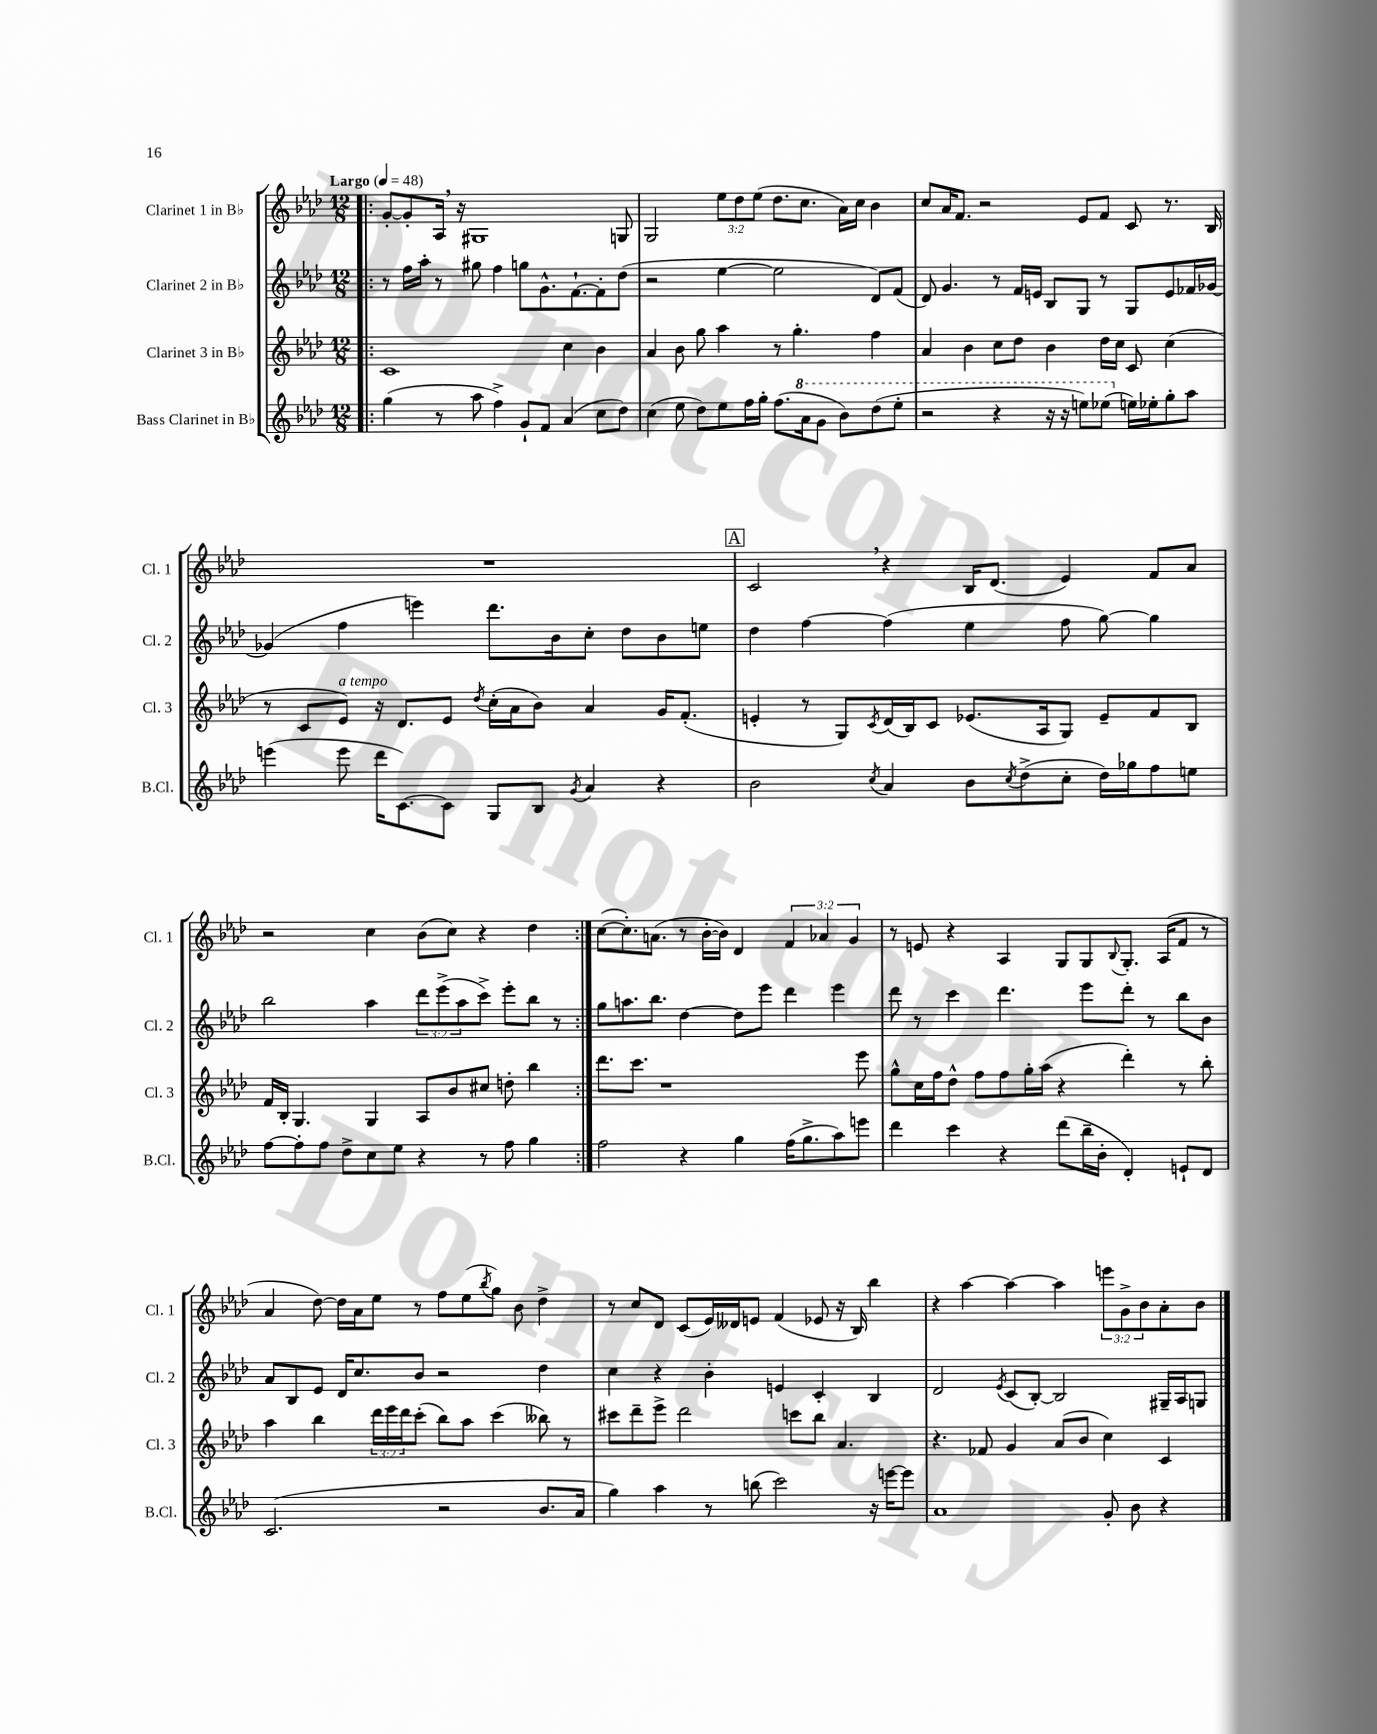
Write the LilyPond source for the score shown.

<<
\new StaffGroup <<
\new Staff = "s0" \with { instrumentName = "Clarinet 1 in Bb" shortInstrumentName = "Cl. 1" } {
    \clef treble \key aes \major \numericTimeSignature \time 12/8 \override Staff.TupletNumber.text = #tuplet-number::calc-fraction-text \tempo "Largo" 4 = 48
    \repeat volta 2 { \bar ".|:" g'8~-. g'8-. aes16 \breathe r16 gis1 g8 |
    g2 \tuplet 3/2 { ees''8 des''8 ees''8( } des''8. c''8. aes'16) c''16 bes'4 |
    c''8 aes'16 f'8. r2 ees'8 f'8 c'8 r8. bes16 |
    R1. |
    \mark \markup { \box "A" } c'2 \breathe r4 bes16 des'8.( ees'4) f'8 aes'8 |
    r2 c''4 bes'8( c''8) r4 des''4 | }
    c''8~( c''8.-.) a'8.( r8 bes'16~-. bes'16) des'4 \tuplet 3/2 { f'4 aes'4 g'4 } |
    r8 e'8 r4 aes4 g8 g8 \appoggiatura { bes8 } g8.-. aes16( f'8 r8 |
    aes'4 des''8~) des''16 aes'16 ees''8 r8 f''8 ees''8( \acciaccatura { bes''8 } g''8) bes'8 des''4-> |
    r8 c''8 des'8 c'8( ees'16) deses'16 e'8 f'4( ees'8 r16 bes16) bes''4 |
    r4 aes''4~ aes''4~ aes''4 \tuplet 3/2 { e'''8 g'8-> bes'8 } aes'8-. bes'8 \bar "|." |
}
\new Staff = "s1" \with { instrumentName = "Clarinet 2 in Bb" shortInstrumentName = "Cl. 2" } {
    \clef treble \key aes \major \numericTimeSignature \time 12/8 \override Staff.TupletNumber.text = #tuplet-number::calc-fraction-text
    \repeat volta 2 { \bar ".|:" r8 f''16 aes''16-. r8 gis''8 f''4 g''8 g'8.-^ f'8.~-! f'8-. des''8( |
    r2 ees''4~ ees''2 des'8) f'8( |
    des'8) g'4. r8 f'16 e'16 bes8 g8 r8 g8 e'8 fes'16 ges'16~ |
    ges'4( f''4 e'''4) des'''8. bes'16 c''8-. des''8 bes'8 e''8 |
    \mark \markup { \box "A" } des''4 f''4~ f''4( ees''4 f''8 g''8~) g''4 |
    bes''2 aes''4 \tuplet 3/2 { des'''8 ees'''8->( aes''8 } c'''8->) ees'''8-. bes''8 r8 | }
    g''8 a''8. bes''8. des''4~ des''8 ees'''8 des'''4 ees'''4 |
    des'''8 r8 c'''4 des'''4. ees'''8 des'''8-. r8 bes''8 bes'8 |
    aes'8 bes8 ees'8 des'16 c''8. bes'8 r2 des''4 |
    c''4 r4 bes'4-. e'4 c'4-. bes4 |
    des'2 \acciaccatura { ees'8 } c'8( bes8~-.) bes2 gis16-- aes16 g8 \bar "|." |
}
\new Staff = "s2" \with { instrumentName = "Clarinet 3 in Bb" shortInstrumentName = "Cl. 3" } {
    \clef treble \key aes \major \numericTimeSignature \time 12/8 \override Staff.TupletNumber.text = #tuplet-number::calc-fraction-text
    \repeat volta 2 { \bar ".|:" c'1 c''4 bes'4 |
    aes'4 bes'8 g''8 aes''4 r8 g''4.-. f''4 |
    aes'4 bes'4 c''8 des''8 bes'4 des''16 c''16 c'8 c''4( |
    r8 c'8 ees'8^\markup { \italic "a tempo" }) r16 des'8. ees'8 \acciaccatura { des''8 } c''16-.( aes'16 bes'8) aes'4 g'16 f'8.-.( |
    \mark \markup { \box "A" } e'4-. r8 g8) \acciaccatura { c'8 } des'16( bes16) c'8 ees'8.( aes16 g8) ees'8-- f'8 bes8 |
    f'16 bes16-. g4. g4 aes8 bes'8 cis''8 d''8-. bes''4 | }
    des'''8. c'''8. r1 ees'''8 |
    g''8-^ c''16 f''16 des''8-^ f''8 f''8 g''16-. aes''16( r4 des'''4-.) r8 bes''8-. |
    aes''4 bes''4 \tuplet 3/2 { des'''16 ees'''16 des'''16 } c'''8-.( bes''8) aes''8 c'''4( beses''8) r8 |
    cis'''8 des'''8-- ees'''8-> des'''2 c'''8 bes''8 aes'4. |
    r4. fes'8 g'4 aes'8( bes'8 c''4) c'4 \bar "|." |
}
\new Staff = "s3" \with { instrumentName = "Bass Clarinet in Bb" shortInstrumentName = "B.Cl." } {
    \clef treble \key aes \major \numericTimeSignature \time 12/8
    \repeat volta 2 { \bar ".|:" g''4( r8 aes''8 f''4->) g'8-! f'8 aes'4( c''8 des''8) |
    c''4( ees''8 des''8) ees''8 f''16 g''16-. f''8.( \ottava #1 aes''16 g''8 bes''8) des'''8( ees'''8-. |
    r2 r4 r16 r16 e'''8) ees'''8( \ottava #0 e''16) ees''16-. g''8-. aes''8 |
    e'''4( e'''8 des'''16 c'8.~) c'8 g8 bes8 \acciaccatura { g'8 } aes'4 r4 |
    \mark \markup { \box "A" } bes'2 \acciaccatura { c''8 } aes'4 bes'8 \acciaccatura { c''8 } des''8->( c''8-. des''16) ges''16 f''8 e''8 |
    f''8~ f''8-. f''8 des''8-> c''8 ees''8 r4 r8 f''8 g''4 | }
    f''2 r4 g''4 f''16( g''8.-> aes''8) e'''8 |
    des'''4 c'''4 r4 des'''8( bes''16-- bes'16-. des'4-.) e'8-! des'8 |
    c'2.( r2 bes'8. aes'16 |
    g''4) aes''4 r8 b''8( c'''2) r16 e'''16~ e'''8 |
    aes'1 g'8-. bes'8 r4 \bar "|." |
}
>>
>>
\layout { \context { \Score \remove "Bar_number_engraver" } }
